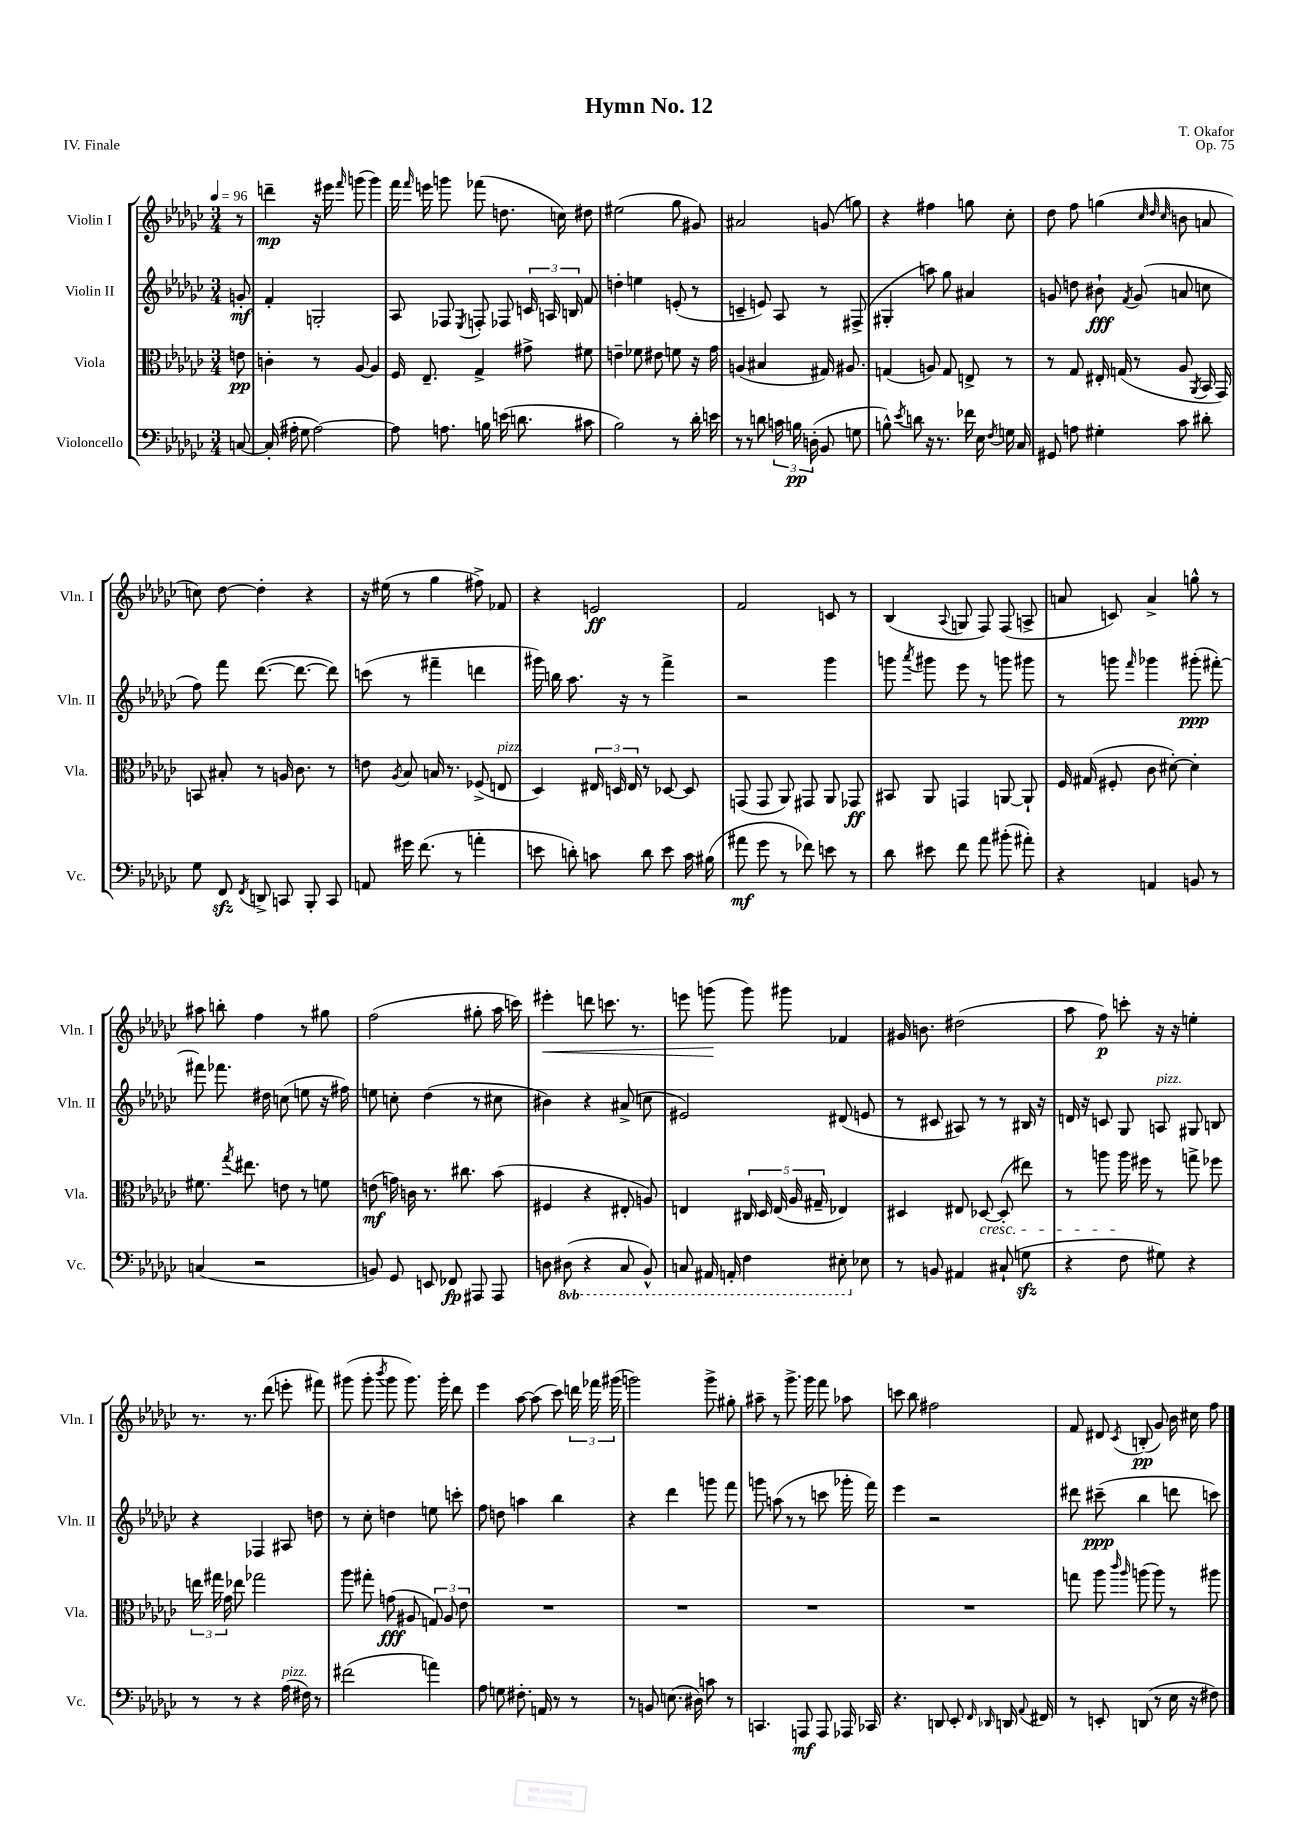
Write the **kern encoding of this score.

**kern	**kern	**kern	**kern
*staff4	*staff3	*staff2	*staff1
*clefF4	*clefC3	*clefG2	*clefG2
*k[b-e-a-d-g-c-]	*k[b-e-a-d-g-c-]	*k[b-e-a-d-g-c-]	*k[b-e-a-d-g-c-]
*M3/4	*M3/4	*M3/4	*M3/4
*MM96	*MM96	*MM96	*MM96
[8C/	8e\	8g'/	8r
=	=	=	=
(16C'/]	4c'\	4f'/	4ddd~\
16A#'\	.	.	.
8G-\	.	.	.
[2A#\)	8r	2G'/	16r
.	.	.	16eee#\
.	.	.	16qqfff/
.	[8A-/	.	(8ggg\
.	4A-/]	.	4ggg\)
=	=	=	=
8A#\]	16F/	8A-/	16fff\
.	.	.	16qqfff/
.	8.E-~/	.	16eee\
8.A\	.	8F-/	8ggg\
.	.	8qE-/	.
.	4G-^/	8F'/	(8fff-\
16B\	.	.	.
(16e\	.	8F-/	8.dd\
8.d\	.	.	.
.	8g#^\	24c/	.
.	.	24A/	.
.	.	.	16cc\)
.	.	24B/	.
8c#\	8f#\	8f/	8dd#\
=	=	=	=
2B-\)	4e~\	4dd'\	(2ee#\
.	8f-\	4ee\	.
.	8e#\	.	.
8r	8f\	(8e'/	8gg-\
16d-'\	16r	8r	8g#/)
16e\	16g-\	.	.
=	=	=	=
8r	(4A/	4c~/	2a#/
8r	.	.	.
8d\	4B#/	8e/)	.
24c\	.	8A-/	.
24B\	.	.	.
(24D'\	.	.	.
8BB-/	16G#/)	8r	(8g/
.	8.A#/	.	.
8G\	.	(8F#^/	8gg\)
=	=	=	=
8B^^\)	(4G/	4G#'/	4r
8qe-/	.	.	.
8d\	.	.	.
16r	8A/)	8aa\)	4ff#\
8.r	.	.	.
.	8G/	8gg-\	.
16f-\	8E^/	4a#/	8gg\
16E-\	.	.	.
8qF/	.	.	.
16G\	8r	.	8cc-'\
16C-/	.	.	.
=	=	=	=
8GG#/	8r	8g/	8dd-\
8A\	8G-/	8dd\	8ff\
4G#'\	16E#'/	8b#`\	(4gg\
.	(16G/	.	.
.	.	8qf/	.
.	8r	(8g/	.
.	.	.	32qqcc-/
.	.	.	32qqdd-/
.	.	.	32qqcc-/
8c-\	8A-/	8a/	8b\
.	8qAA-/	.	.
8d#'\	16BB-/	8cc\	8a/
.	16GG-/)	.	.
=	=	=	=
8G-\	8BB/	8ff\)	8cc\)
8FF/	8B#'/	8fff\	[8dd-\
8qFF/	.	.	.
8DD^/	8r	([8.ddd-\	4dd-'\]
8CC/	16A/	.	.
.	8.c-\	8.ddd-\_	.
8BBB-'/	.	.	4r
8CC/	8r	8ddd-\])	.
=	=	=	=
8AA/	8e\	(8ccc\	16r
.	.	.	(16ee#\
.	8qA-/	.	.
16g#\	8B-/	8r	8r
(8.f\	.	.	.
.	16B/	4fff#~\	4gg-\
.	8.r	.	.
8r	.	.	.
4a'\	(8F-^/	4ddd\	8ff#^\)
.	8E/	.	8f-/
=	=	=	=
8e\	4D-/)	16ggg#\)	4r
.	.	16bb\	.
8d'\)	.	8.aa-\	.
8c\	24E#/	.	2e/
.	24D/	.	.
.	.	16r	.
.	24E#/	.	.
8d\	8r	8r	.
8e\	[8D-/	4fff^\	.
16c\	8D-/]	.	.
(16B#\	.	.	.
=	=	=	=
8a#\	(8GG/	2r	2f/
8g-\	8GG/	.	.
8r	8AA-/)	.	.
8f-\)	8GG#/	.	.
8e\	8AA-/	4ggg-\	8c/
8r	8GG-/	.	8r
=	=	=	=
8d-\	8BB#/	8ggg\	(4B-/
.	.	8qaaa-/	.
8e#\	8AA-/	8ggg#\	.
.	.	.	8qqA-/
8f\	4GG/	8eee-\	8G/
8a-\	.	8r	8F/)
(8b#'\	[8AA/	8ggg\	(8F/
8a#'\)	8AA`/]	8ggg#\	8A^/
=	=	=	=
4r	16F/	8r	8a/
.	(16G#/	.	.
.	8F#'/	8ggg\	8c/)
.	.	16qqfff/	.
4AA/	8c-\	4ggg-\	4a^/
.	[8d#'\)	.	.
8BB/	4d#'\]	(8ggg#'\	8gg^^\
8r	.	[8fff#'\)	8r
=	=	=	=
(4C/	8.f#\	8fff#\]	8aa#\
.	.	8.fff-\	8bb'\
.	8qgg-/	.	.
.	8.ee#\	.	.
2r	.	.	4ff\
.	.	16dd#\	.
.	8e\	(8cc\	.
.	8r	8ee\	8r
.	8f\	16r	8gg#\
.	.	16ff#\)	.
=	=	=	=
8BB/)	(8e\	8ee\	(2ff\
8GG-/	16g\)	8cc'\	.
.	16c\	.	.
8EE/	8.r	(4dd-\	.
8FF-/	.	.	.
.	8.cc#\	.	.
8AAA#/	.	8r	8gg#'\
8AAA#/	(8b-\	8cc#\	16aa-\
.	.	.	16ccc\)
=	=	=	=
8D\	4F#/	4b#\)	4eee#'\
(8DD#\	.	.	.
4r	4r	4r	8ddd\
.	.	.	8.ccc\
8CC-/	8E#'/	(8a#^/	.
.	.	.	8.r
8BBB-^^/)	8A/)	8cc\	.
=	=	=	=
8CC/	4E/	2e#/)	8eee\
16AAA#/	.	.	(8ggg\
16AAA'/	.	.	.
4FF\	20C#/	.	8ggg\)
.	20D-/	.	.
.	(20E/	.	.
.	.	.	8ggg#\
.	20A-/	.	.
.	20G#~/	.	.
8EE#'\	4E-/)	(8d#/	4f-/
8E-\	.	8e/	.
=	=	=	=
8r	4D#/	8r	16g#/
.	.	.	8.b\
8BB/	.	8c#/	.
4AA#/	8E#/	8A#/)	(2dd#\
.	[8D-/	8r	.
(8C#`/	(8D-'/]	8r	.
8G\	8ee#\)	16B#/	.
.	.	16r	.
=	=	=	=
4r	8r	16d/	8aa-\
.	.	16r	.
.	8aa\	8c/	8ff\)
8F\	16aa\	8G-/	8ccc'\
.	16ff#\	.	.
8G#\)	8r	8A/	16r
.	.	.	16r
4r	8gg^\	8G#/	4ee'\
.	8ff-\	8B/	.
=	=	=	=
8r	24ee\	4r	8.r
.	24gg#\	.	.
.	24g-\	.	.
8r	8ee-\	.	.
.	.	.	8.r
4r	2gg-\	4F-/	.
.	.	.	(8ddd-\
(16A-\	.	8A#/	8eee'\
16F#\)	.	.	.
8r	.	8dd\	8fff#\)
=	=	=	=
(2f#\	8aa-\	8r	(8ggg#\
.	8gg#'\	8cc-'\	8ggg#'\
.	.	.	8qbbb-/
.	(8g\	4dd\	8ggg#\
.	8A#/	.	8.ggg#\)
4a\)	12G/)	8ee\	.
.	.	.	16ggg#'\
.	12A#/	.	.
.	.	8ccc'\	8ddd-\
.	12e-\	.	.
=	=	=	=
8A-\	2.r	8ff\	4eee-\
8G\	.	8dd\	.
8.F#'\	.	4aa\	[8aa-\
.	.	.	(8aa-\]
16AA/	.	.	.
8r	.	4bb-\	8ccc-\)
8r	.	.	24ddd\
.	.	.	24fff-\
.	.	.	(24ggg#\
=	=	=	=
8r	2.r	4r	2ggg\)
8BB/	.	.	.
(8.E\	.	4ddd-\	.
16D#\)	.	.	.
8c\	.	8ggg\	8ggg^\
8r	.	8fff\	8gg#'\
=	=	=	=
4.CC/	2.r	8ggg\	8aa#~\
.	.	(8aa\	8r
.	.	8r	8.ggg-^\
8AAA/	.	8r	.
.	.	.	16ggg-\
8AAA/	.	8ccc\	8fff\
16AAA-/	.	16ggg-'\	8aa-\
16CC-/	.	16fff\)	.
=	=	=	=
4.r	2.r	4eee-\	8ccc\
.	.	.	8bb-\
.	.	2r	2ff#\
8DD/	.	.	.
8EE-'/	.	.	.
16qqFF/	.	.	.
16qqDD-/	.	.	.
16DD/	.	.	.
8qqAA-/	.	.	.
16FF#/	.	.	.
=	=	=	=
8r	8gg\	8ddd#\	8f/
8EE'/	8aa-\	(8ccc#~\	8d#/
.	16qqccc-/	.	.
.	16qqaa-/	.	8qc-/
(8DD/	(8aa\	4bb-\	(8B'/
8r	8aa\)	.	8g-/)
16E-\	8r	8ddd\	16b-\
16r	.	.	16cc#\
8F#\)	8aa#\	8ccc\)	8ff\
==	==	==	==
*-	*-	*-	*-
